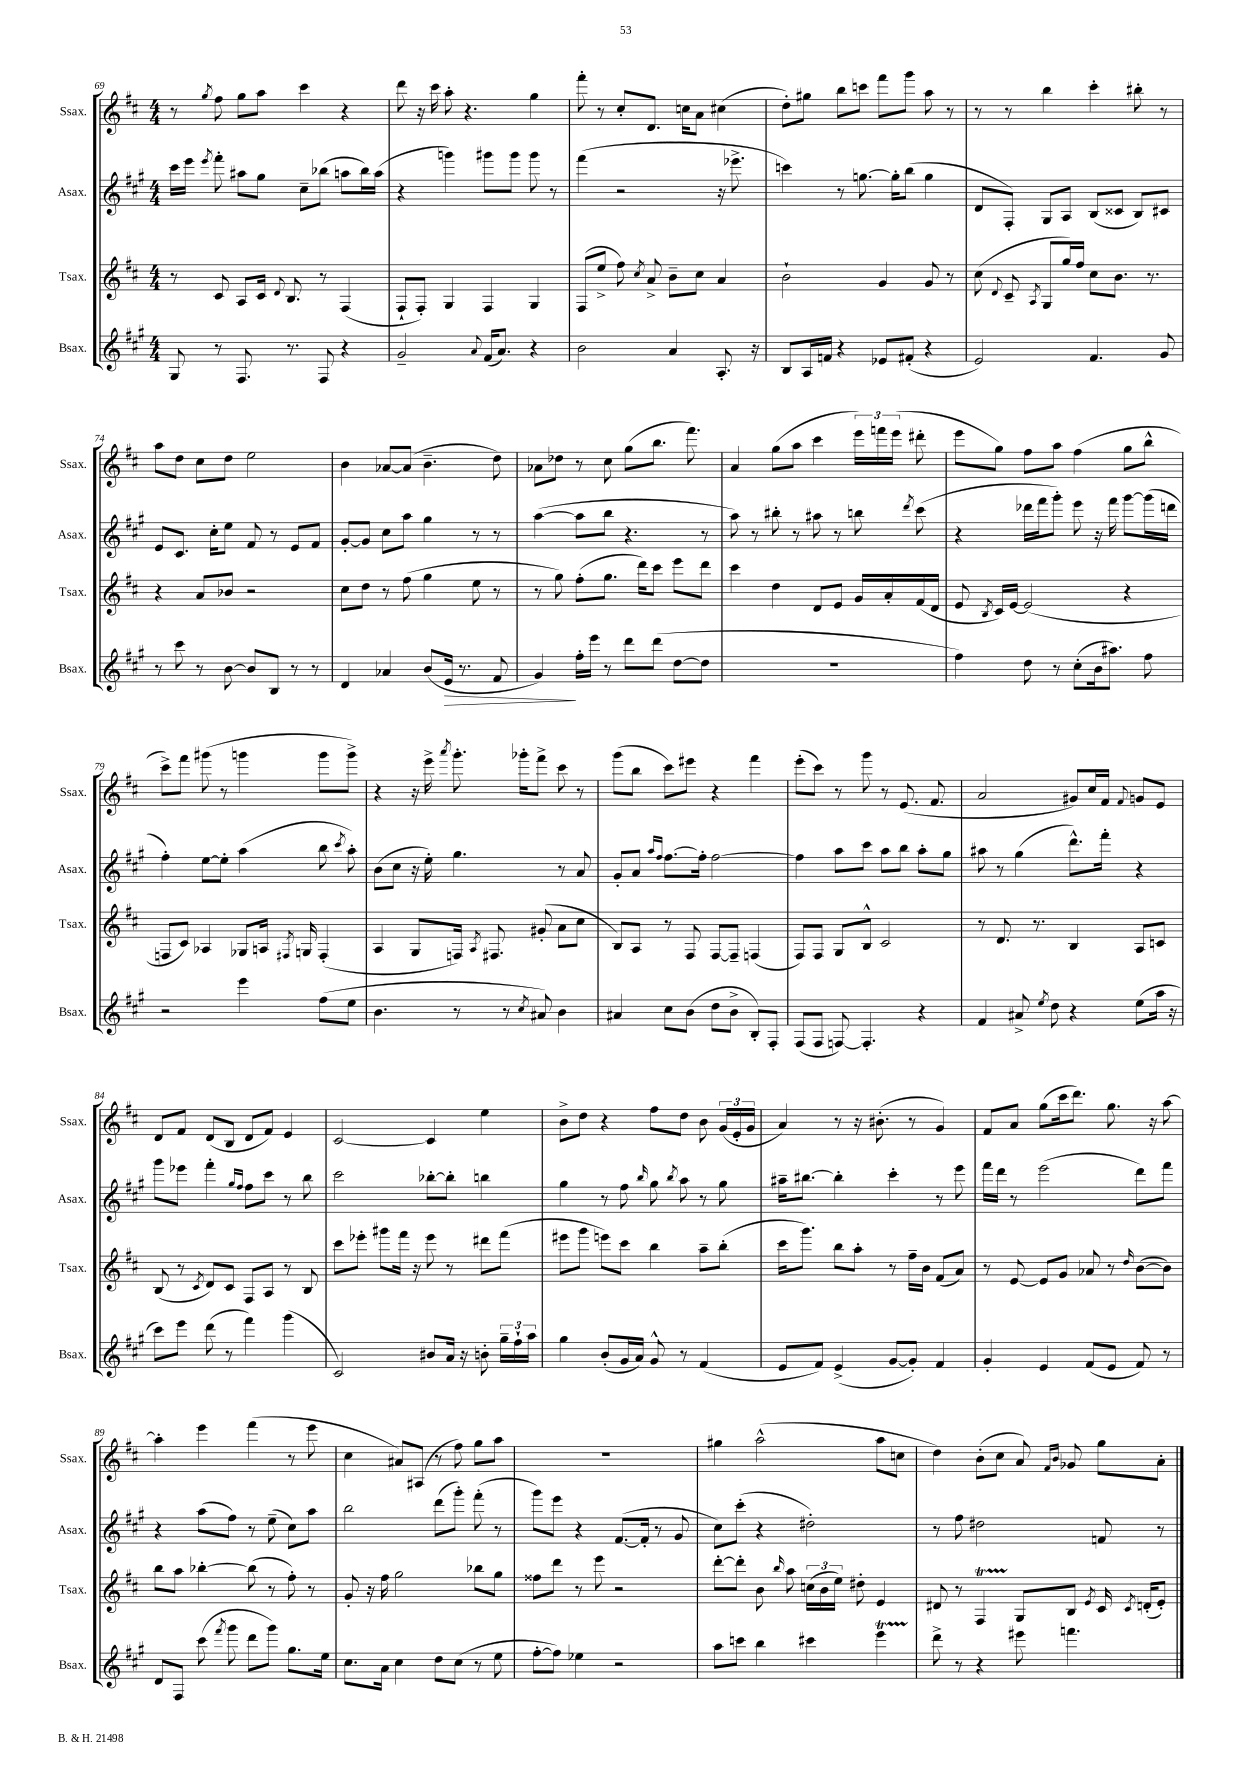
<<
\new StaffGroup <<
\new Staff = "s0" \with { instrumentName = "Ssax." shortInstrumentName = "Ssax." } {
    \clef treble \key d \major \numericTimeSignature \time 4/4
    \autoBeamOff r8 \acciaccatura { g''8 } fis''8 g''8[ a''8] cis'''4 r4 |
    d'''8 r16 cis'''16 a''8-. r4. g''4 |
    fis'''8-. r8 cis''8[-. d'8.] c''16[ a'8] cis''4( |
    d''8[-.) gis''8] b''8[ c'''8] fis'''8[ g'''8] a''8 r8 |
    r8 r8 b''4 cis'''4-. bis''8-. r8 |
    a''8[ d''8] cis''8[ d''8] e''2 |
    b'4 aes'8[~ aes'8]( b'4.-- d''8) |
    aes'8[ des''8] r8 cis''8 g''8[( b''8.] fis'''8.) |
    a'4 g''8[( a''8] cis'''4 \tuplet 3/2 { e'''16[) f'''16 e'''16]( } dis'''8-. |
    e'''8[ g''8]) fis''8[ a''8] fis''4( g''8[ b''8]-^ |
    cis'''8[->) fis'''8] gis'''8( r8 g'''4 g'''8[ g'''8]->) |
    r4 r16 e'''16-> \acciaccatura { a'''8 } g'''8.-. ges'''16[-. fis'''8]-> cis'''8 r8 |
    g'''8[( b''8] cis'''8[) eis'''8] r4 fis'''4 |
    e'''8[-.( cis'''8]) r8 g'''8 r8 e'8.( fis'8. |
    a'2 gis'8[) cis''16 fis'16] \appoggiatura { fis'8 } g'8[ e'8] |
    d'8[ fis'8] d'8[( b8] d'8[ fis'8]) e'4 |
    cis'2~ cis'4 e''4 |
    b'8[-> d''8] r4 fis''8[ d''8] b'8 \tuplet 3/2 { g'16[( e'16-. g'16] } |
    a'4) r8 r16 bis'8.-.( r8 g'4) |
    fis'8[ a'8] g''8[( cis'''16 d'''8.]) g''8. r16 a''8~ |
    a''4-. e'''4 fis'''4( r8 e'''8 |
    cis''4 ais'8[) ais8]( r8 fis''8) g''8[ a''8] |
    R1 |
    gis''4 a''2-^( a''8[ c''8] |
    d''4) b'8[-.( cis''8] a'8) \grace { fis'16[ b'16] } ges'8 g''8[ a'8]-. \bar "|." |
}
\new Staff = "s1" \with { instrumentName = "Asax." shortInstrumentName = "Asax." } {
    \clef treble \key a \major \numericTimeSignature \time 4/4
    \autoBeamOff cis'''16[ e'''16] \acciaccatura { e'''8 } fis'''8-. ais''8[ gis''8] cis''8[-- bes''8]( a''8[ bes''16) a''16]( |
    r4 g'''4) gis'''8[ gis'''8] gis'''8 r8 |
    fis'''4( r2 r16 ees'''8.-> |
    c'''4) r8 g''8.~ g''16[-. b''8]( g''4 |
    d'8[ fis8]-.) gis8[ a8] b8[( cisis'8] b8[) cis'8] |
    e'8[ cis'8.] cis''16[-. e''8] fis'8 r8 e'8[ fis'8] |
    gis'8[~-. gis'8] cis''8[ a''8] gis''4 r8 r8 |
    a''4~( a''8[ b''8] r4. r8 |
    a''8) r8 bis''8-. r8 ais''8 r8 b''8 \acciaccatura { d'''8 } cis'''8( |
    r4 des'''16[ fis'''16 gis'''8]-.) e'''8 r16 fis'''16 gis'''8[~ gis'''16( d'''16] |
    fis''4-.) e''8[~ e''8]-. a''4( b''8 \acciaccatura { cis'''8 } a''8-.) |
    b'8[( cis''8] r16 e''16-.) gis''4. r8 a'8 |
    gis'8[-. a'8] \grace { a''16[ fis''16] } fis''8.[~ fis''16]-. fis''2~ |
    fis''4 a''8[ cis'''8] a''8[ b''8] a''8[-. gis''8] |
    ais''8 r8 gis''4( d'''8.[-^) fis'''16]-. r4 |
    gis'''8[ ees'''8] fis'''4-. \grace { gis''16[ fis''16] } fis''8[ cis'''8] r8 b''8 |
    cis'''2 bes''8[~-. bes''8]-. b''4 |
    gis''4 r8 fis''8 \grace { b''16 } gis''8 \acciaccatura { b''8 } a''8 r8 gis''8 |
    ais''16[-- bis''8.]~ bis''4-. cis'''4-. r8 e'''8 |
    fis'''16[ d'''16] r8 e'''2( d'''8[) fis'''8] |
    r4 a''8[( fis''8]) r8 e''8--( cis''8[) a''8] |
    b''2 d'''8[( gis'''8]-.) fis'''8-.( r8 |
    gis'''8[) e'''8] r4 fis'8.[~( fis'16]-. r8 gis'8 |
    cis''8[) cis'''8]-.( r4 dis''2-.) |
    r8 fis''8 dis''2 f'8 r8 \bar "|." |
}
\new Staff = "s2" \with { instrumentName = "Tsax." shortInstrumentName = "Tsax." } {
    \clef treble \key d \major \numericTimeSignature \time 4/4
    \autoBeamOff r8 cis'8 a8[ cis'16] \appoggiatura { d'8 } b8. r8 fis4( |
    fis8[-! fis8]-.) g4 fis4 g4 |
    fis8[( e''8]-> fis''8) \acciaccatura { cis''8 } a'8-> b'8[-- cis''8] a'4 |
    b'2-! g'4 g'8 r8 |
    cis''8( \appoggiatura { d'8 } cis'8-- \acciaccatura { a8 } g8[ g''16) fis''16] cis''8[ b'8.] r8. |
    r4 a'8[ bes'8] r2 |
    cis''8[ d''8] r8 fis''8( g''4 e''8 r8 |
    r8 g''8) fis''8[-.( g''8.] d'''16[) cis'''8] e'''8[ d'''8] |
    cis'''4 d''4 d'8[ e'8] g'16[ a'16-. fis'16( d'16] |
    e'8 \acciaccatura { b8 } cis'16[) e'16]~ e'2( r4 |
    f8[ cis'8]) aes4 ges8[ a16] \acciaccatura { fis8 } g16 fis4-.( |
    a4 g8[ f16]) \acciaccatura { a8 } fis8. gis'8-.( a'8[ cis''8] |
    b8[) a8] r8 fis8 fis8[~ fis8]-- f4( |
    fis8[) fis8] g8[ b8]-^ cis'2 |
    r8 d'8. r8. b4 a8[ c'8] |
    b8( r8 \acciaccatura { cis'8 } d'8[) cis'8] fis8[ a8] r8 b8 |
    cis'''8[ ees'''8]-. gis'''8[ fis'''16] r16 ees'''8 r8 dis'''8[ fis'''8]( |
    eis'''8[ g'''8] e'''8[) cis'''8] b''4 a''8[-- b''8]-.( |
    cis'''16[ g'''8.]) b''8[ a''8]-. r8 fis''16[-- b'16] fis'8[( a'8]) |
    r8 e'8~ e'8[ g'8] aes'8 r8 \grace { d''16 } b'8[~( b'8]) |
    b''8[ a''8] bes''4~-. bes''8( r8 fis''8-.) r8 |
    g'8-. r16 fis''16 g''2 bes''8[ g''8] |
    fisis''8[ d'''8] r8 e'''8 r2 |
    d'''8[~-. d'''8]-. b'8 \grace { b''16 } a''8 \tuplet 3/2 { c''16[( b'16 e''16]) } dis''8-. e'4 |
    dis'8 r8 fis4\startTrillSpan g8[\stopTrillSpan b8] \acciaccatura { e'8 } cis'16 \acciaccatura { cis'8 } d'16[-.( e'8]-.) \bar "|." |
}
\new Staff = "s3" \with { instrumentName = "Bsax." shortInstrumentName = "Bsax." } {
    \clef treble \key a \major \numericTimeSignature \time 4/4
    \autoBeamOff gis8 r8 fis8. r8. fis8 r4 |
    gis'2-- \appoggiatura { a'8 } fis'16[( a'8.]) r4 |
    b'2 a'4 a8.-. r16 |
    b8[ a16 f'16] r4 ees'8[ fis'8]-.( r4 |
    e'2) fis'4. gis'8 |
    r8 cis'''8 r8 b'8~ b'8[ b8] r8 r8 |
    d'4 aes'4 b'8[( e'16]\> r8. fis'8 |
    gis'4\!) fis''16[-. e'''16] r8 d'''8[ d'''8]( d''8[~ d''8] |
    R1 |
    fis''4) d''8 r8 cis''8[-.( b'16 ais''8.]) fis''8 |
    r2 e'''4 fis''8[( e''8] |
    b'4. r8 r8 \acciaccatura { cis''8 } ais'8) b'4 |
    ais'4 cis''8[ b'8]( d''8[ b'8]-> b8[-.) fis8]-. |
    fis8[( fis8] f8~) f4.-. r4 |
    fis'4 ais'8-> \acciaccatura { e''8 } d''8 r4 e''8[( a''16] r16 |
    cis'''8[) e'''8] d'''8( r8 fis'''4) gis'''4( |
    cis'2) bis'8[ a'16] r16 b'8-. \tuplet 3/2 { gis''16[-- fis''16-! a''16] } |
    gis''4 b'8[-.( gis'16 a'16]) gis'8-^ r8 fis'4( |
    e'8[ fis'8]) e'4->( gis'8[~ gis'8]-.) fis'4 |
    gis'4-. e'4 fis'8[( e'8] fis'8) r8 |
    d'8[ fis8] cis'''8( \acciaccatura { fis'''8 } gis'''8 d'''8[ gis'''8]) gis''8.[ e''16] |
    cis''8.[ a'16] cis''4 d''8[ cis''8]( r8 e''8 |
    fis''8[~-. fis''8]) ees''4 r2 |
    a''8[ c'''8] b''4 cis'''4 e'''4\startTrillSpan |
    d'''8->\stopTrillSpan r8 r4 eis'''8 f'''4. \bar "|." |
}
>>
>>
\layout { \context { \Score currentBarNumber = #69 } }
